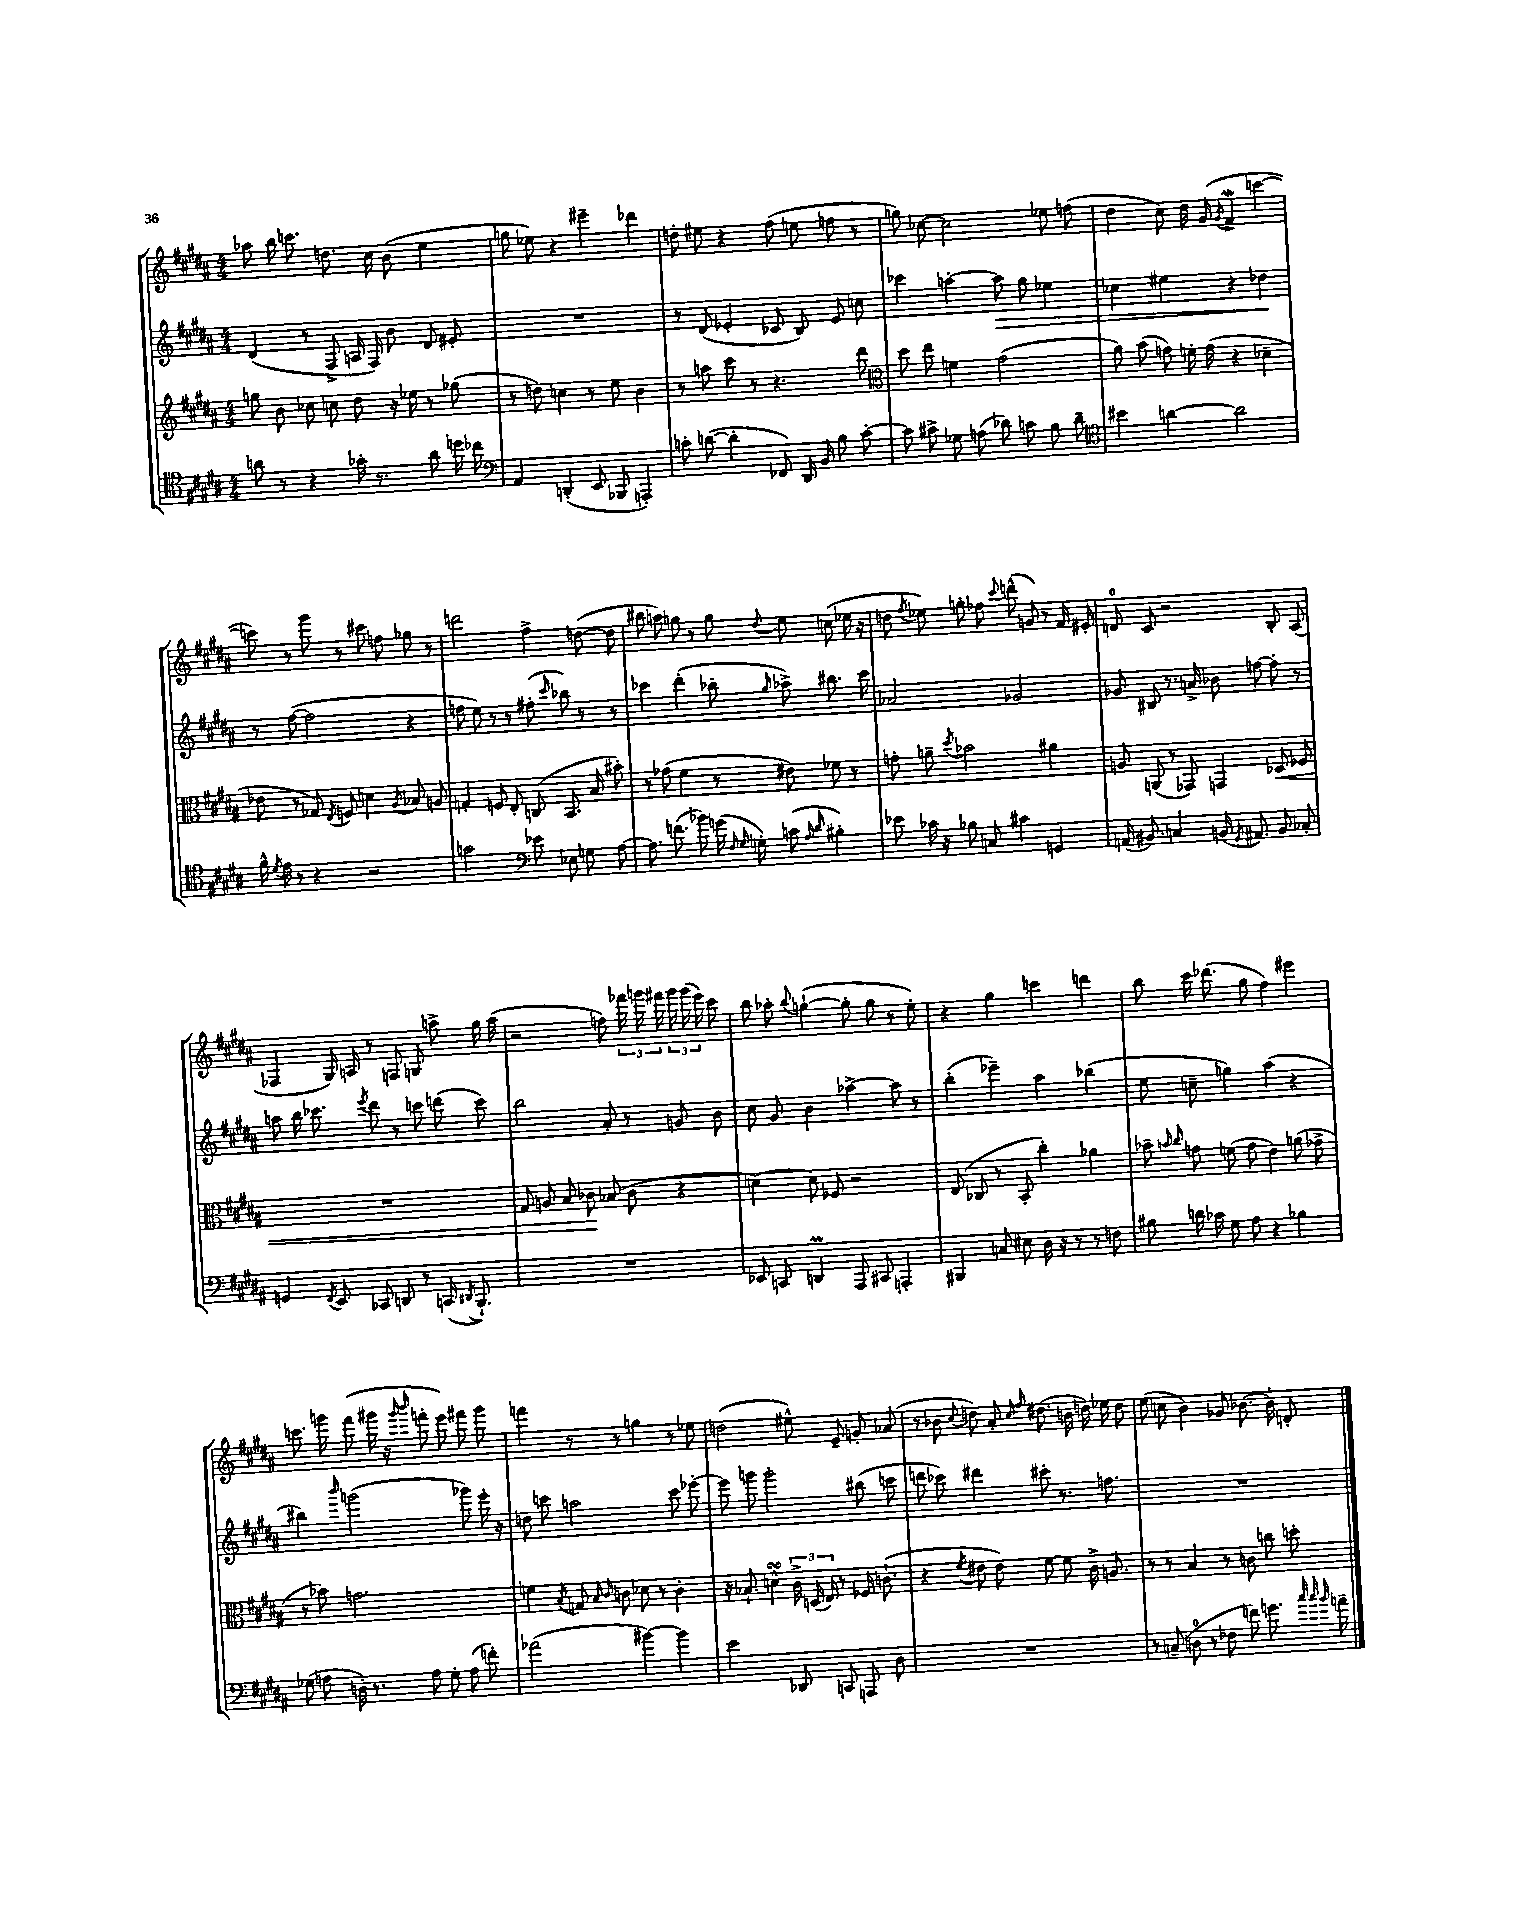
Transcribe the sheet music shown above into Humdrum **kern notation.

**kern	**kern	**kern	**kern
*staff4	*staff3	*staff2	*staff1
*clefC4	*clefG2	*clefG2	*clefG2
*k[f#c#g#d#a#]	*k[f#c#g#d#a#]	*k[f#c#g#d#a#]	*k[f#c#g#d#a#]
*M4/4	*M4/4	*M4/4	*M4/4
8a	8gg	(4d#	8aa-
8r	8b	.	16bb
.	.	.	8.ccc
4r	8cc-	8r	.
.	8cc	8F#^	8.dd
16g-'	8dd#	16A	.
8.r	.	16F#)	16cc#
.	16r	8b	(8b
.	16ee-	.	.
8a	8r	8d#	4ee
16dd	(8gg-	8e#'	.
16cc-	.	.	.
=	=	=	=
*clefF4	*	*	*
4AA#	8r	1r	8gg
.	8dd)	.	8ee-)
(4DD'	4cc	.	4r
8EE	8r	.	4eee#~
8BBB-	8ee	.	.
4AAA')	4b	.	4ddd-
=	=	=	=
8c'	8r	8r	8dd'
([8d	8aa	(8d#	8ee#
4d']	8ccc#	4e-'	4r
.	8r	.	.
8FF-)	4.r	8c-	(8ff#
16DD#	.	8B)	8ee
16BB	.	.	.
8B	.	8e-	8ff
[8c'	8ddd#	8cc	8r
=	=	=	=
*	*clefC3	*	*
8c]	8dd#	4ccc-	8gg)
8c#^	8ee	.	[8cc-
8G-	4f	[4aa'	2cc-]
(8A	.	.	.
8d-)	(2g#	8aa]	.
8c	.	8gg#	.
8B	.	4ee-	8ee-
8d-~	.	.	(8ff
=	=	=	=
*clefC4	*	*	*
4b#	8a#)	4cc-	4dd#
.	(8b	.	.
[4a	8g)	4ee#	8cc#)
.	16f'	.	16dd#
.	(16g	.	(16g#
.	.	.	8qg#
2a]	4r	4r	4f#^
.	4d-~	4dd-	[4ccc
=	=	=	=
16f#^^	8e-	8r	8ccc])
8qd#	.	.	.
16e	.	.	.
8r	8r	([8ff#	8r
4r	8G-)	2ff#]	8ggg#
.	8qE	.	.
.	8F	.	8r
2r	4d	.	8ccc#
.	.	.	8ff
.	8qA#	.	.
.	8B-	4r	8gg-
.	8A	.	8r
=	=	=	=
2g	4G'	8ff	2ddd
.	.	8ee)	.
.	8F	8r	.
.	8E'	8r	.
*clefF4	*	*	*
8e-	(8C	(8ff#'	4ff#^
.	.	16qqccc#	.
8E-	8.BB	8bb-)	.
8G	.	8r	([8dd
.	16B	.	.
[8A#	8b#')	8r	8dd]
=	=	=	=
8.A#]	8r	4ccc-	8bb#
.	(8g-	.	8aa)
(8.f	.	.	.
.	4f#	(4ddd#'	8gg
8b-)	.	.	8r
(16g	8r	8bb-'	8gg
16qqF#	.	.	.
16qqG#	.	.	.
16G')	.	.	.
.	.	16qqgg#	8qqdd#
(8c	8e#)	8aa-^)	8ee
16qqA#	.	.	.
16qqd#	.	.	.
4B#')	8f-	8.bb#	(8cc
.	8r	.	16ee-
.	.	16ccc-	16r
=	=	=	=
8e-	8g'	2a-	8dd
.	.	.	8qff#
16c-	8a~	.	8ee-)
16r	.	.	.
.	8qdd#	.	.
8B-	2b-	.	8gg'
8C	.	.	8ff-
.	.	.	8qqccc#
4c#	.	2g-	(8ddd^^
.	.	.	8g)
4GG	4a#	.	8r
.	.	.	16f#
.	.	.	16e#'
=	=	=	=
(16AA	8A	8g-	8d
8.BB#)	.	.	.
.	(8AA	8B#	8c#
4C	8r	8.r	2r
.	8GG-)	.	.
.	.	16a^	.
(16BB	4GG	8b-	.
8qGG#	.	.	.
8.AA#)	.	.	.
.	.	[8ff	.
8BB	8D-	8ff']	8B'
8C-'	8F-	8r	(8A#
=	=	=	=
4GG	1r	8aa	4F-
.	.	16bb	.
.	.	8.ccc-	.
8qFF#	.	.	.
8EE	.	.	16G#)
.	.	.	16A
.	.	8qeee	.
8CC-	.	8ddd#	8r
8DD	.	8r	8F
8r	.	8ccc	8G
(16CC	.	(8ddd	8aa^
8qDD#	.	.	.
8.BBB`)	.	.	.
.	.	8ccc)	16gg#
.	.	.	(16aa
=	=	=	=
1r	8G#	2bb	2r
.	8A	.	.
.	8B	.	.
.	8c-	.	.
.	(8B-	8a#'	8ff)
.	8c-	8r	24fff-
.	.	.	24ggg
.	.	.	24fff#
.	4r	8g	24ggg
.	.	.	(24ggg
.	.	.	24eee)
.	.	8b	8ccc#
=	=	=	=
8EE-	[4d)	8cc#	8bb
8CC	.	8g#	8aa-'
.	.	.	8qqbb
4DD	8d]	4b	([4gg`
.	8F-	.	.
8AAA#	2r	[4aa-^	8gg']
8CC#	.	.	8gg
4AAA'	.	8aa-]	8r
.	.	8r	8ee')
=	=	=	=
4BBB#	(8E	(4bb'	4r
.	8C-	.	.
8C	8r	4eee-~)	4gg#
8E#	8BB'	.	.
16D#	4cc#')	4aa#	4ccc
16r	.	.	.
8r	.	.	.
8r	4a-	(4bb-	4ddd
8F	.	.	.
=	=	=	=
8B#	8b-~	8ee	8bb
.	16qqb	.	.
.	16qqcc#	.	.
16d	8g	8cc~	16ccc#
16c-	.	.	(8.ddd-
8G#	(8f	4gg)	.
8A#	8g	.	8gg#
4r	4e)	(4aa#	4ff#)
4B-	(8a	4r	4eee#
.	8g-^	.	.
=	=	=	=
(8G-	8r	4bb#)	8.ccc
8A	8b-)	.	.
.	.	.	16ggg
.	.	16qqbbb	.
16D')	2.g	(2ggg	(8fff#
8.r	.	.	.
.	.	.	16ggg#
.	.	.	16r
.	.	.	16qqggg#
.	.	.	16qqbbb
8A	.	.	8fff'
8G-'	.	.	8eee)
(8A	.	8ggg-)	8fff#
8f')	.	16eee'	8ggg#
.	.	16r	.
=	=	=	=
(2a-	4f	8dd	4fff
.	.	8ccc	.
.	8qB	.	.
.	8G	2aa	8r
.	16qqB	.	.
.	16qqc#	.	.
.	8c	.	8r
[4b#)	8d-	.	4gg
.	8r	.	.
4b#]	4c'	8ccc	8r
.	.	[8eee-'	8ee-
=	=	=	=
2e	16r	8eee-]	(2dd
.	8.B-`	.	.
.	.	8ggg	.
.	4d^^	2ggg'	.
8DD-	24c#^	.	8ee#^^)
.	(24D	.	.
.	24E)	.	.
8CC	8r	.	8e~
8AAA	16F-	(8bb#	8g'
.	(8.c`	.	.
8D#	.	8ccc	(8a-
=	=	=	=
1r	4r	8ddd	8r
.	.	8ccc-)	8b-
.	8qf#	.	8qqcc#
.	8e#	4ddd#	8dd)
.	8e#)	.	8a#'
.	.	.	16qqcc#
.	.	.	16qqff#
.	[8f#	8ccc#'	(8.dd#
.	8f#]	8.r	.
.	.	.	16b
.	16c#^	.	16dd)
.	8.A	8.ff	16ee-
.	.	.	8dd
=	=	=	=
8r	8r	1r	(8ee
(8C~	8r	.	8cc
8D	4B	.	4b)
8r	.	.	.
8F-	8r	.	8g-
8f)	8c	.	[8.b-
8.g	8cc	.	.
.	.	.	16b-']
.	8dd'	.	8d'
32qqcc#	.	.	.
32qqcc#	.	.	.
32qqb	.	.	.
16a~	.	.	.
==	==	==	==
*-	*-	*-	*-
